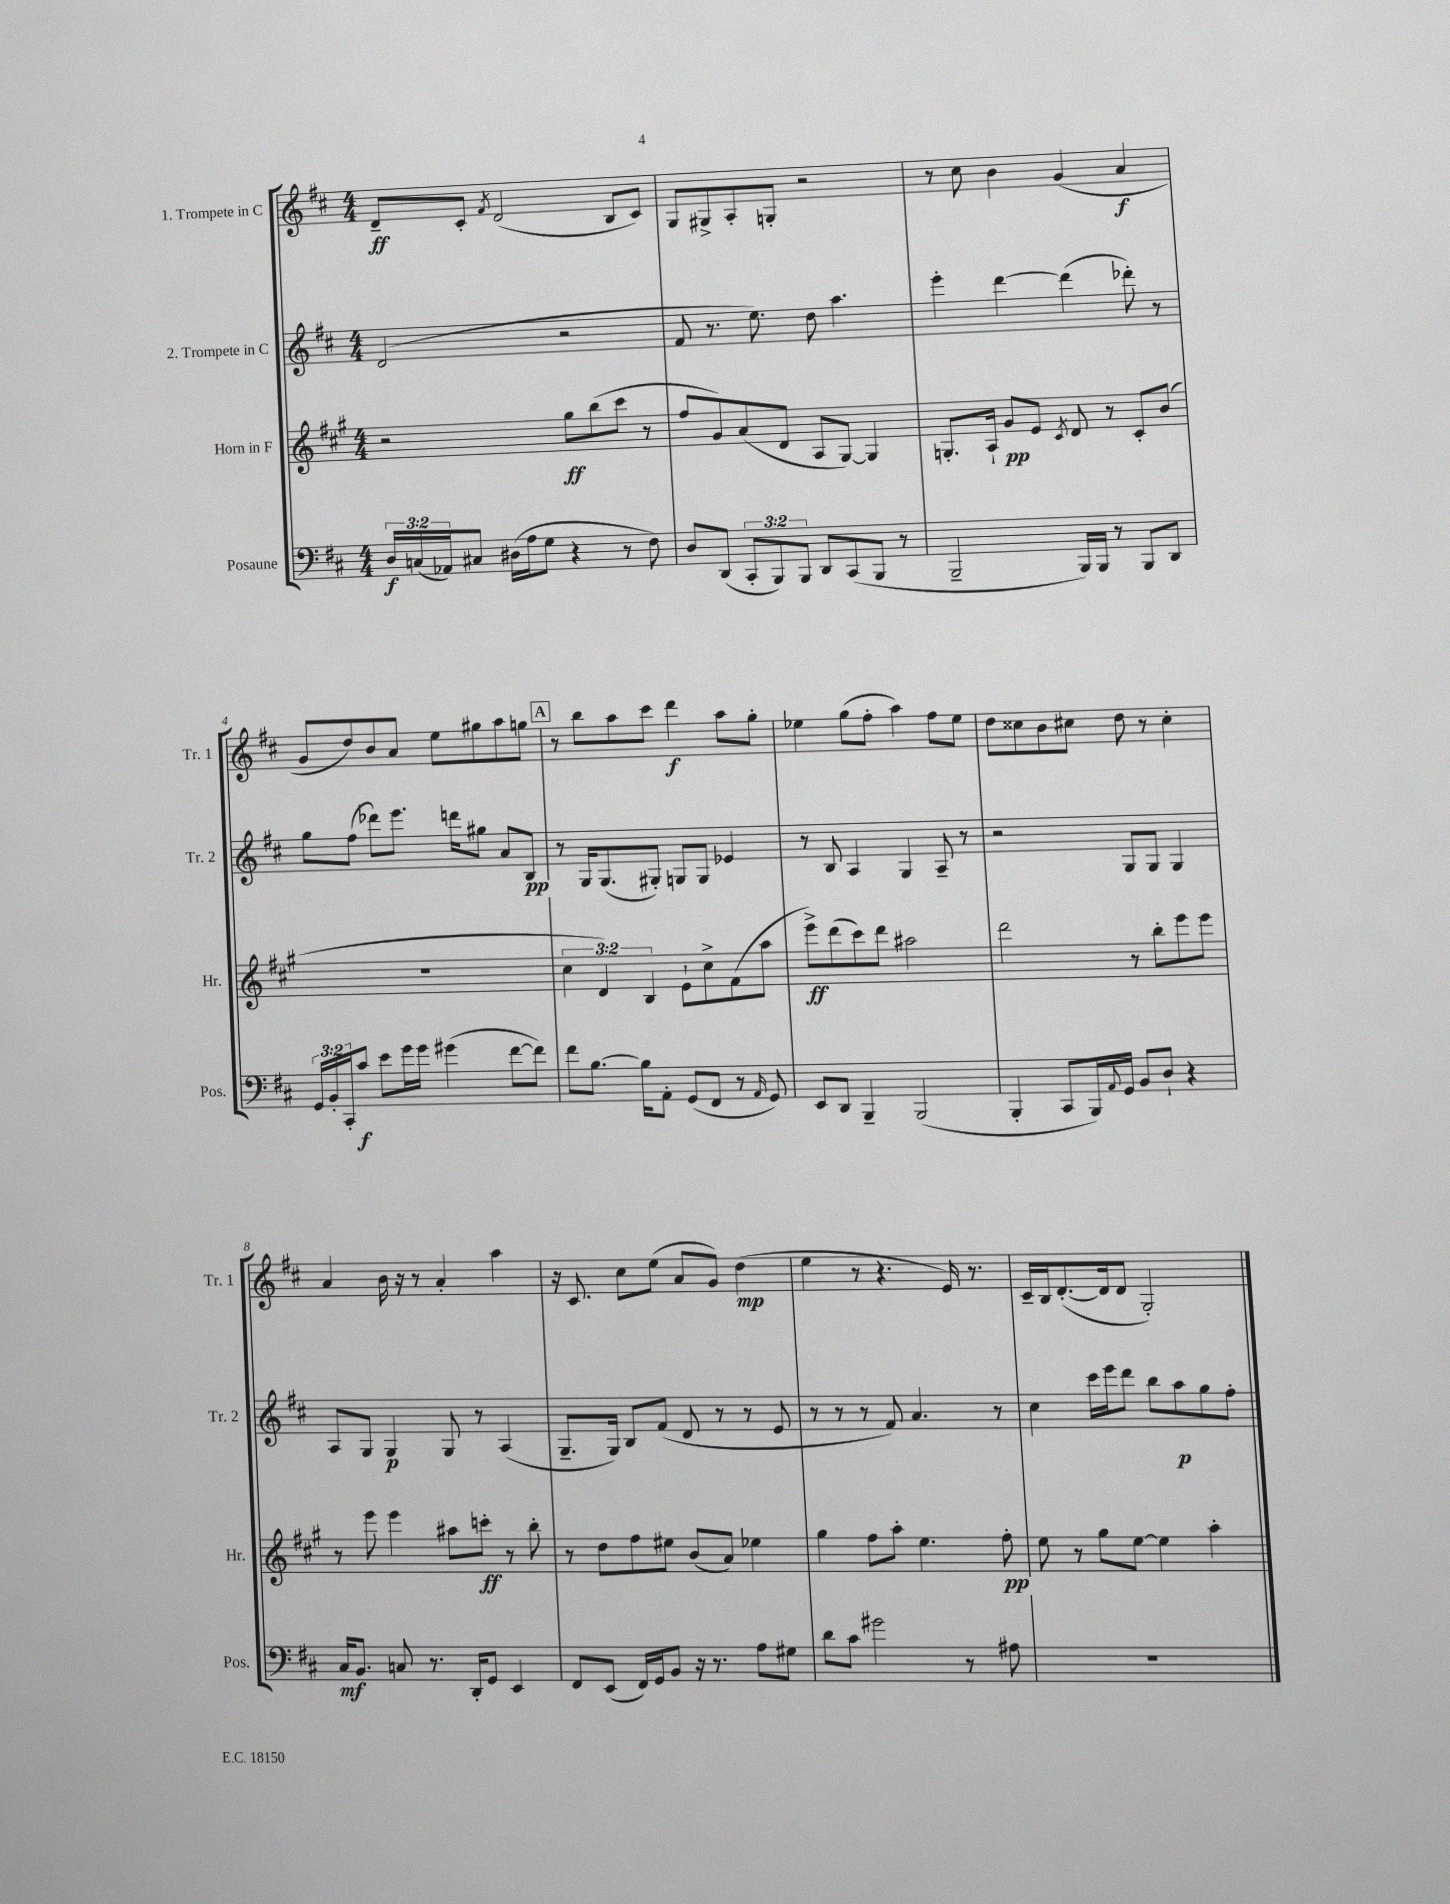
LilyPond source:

<<
\new StaffGroup <<
\new Staff = "s0" \with { instrumentName = "1. Trompete in C" shortInstrumentName = "Tr. 1" } {
    \clef treble \key d \major \numericTimeSignature \time 4/4
    d'8--\ff cis'8-. \acciaccatura { fis'8 } d'2( b8 cis'8) |
    g8 gis8-> a8-. g8-. r2 |
    r8 cis''8 b'4 g'4( a'4\f |
    g'8 d''8) b'8 a'8 e''8 gis''8 a''8 g''8 |
    \mark \markup { \box "A" } r8 b''8 a''8 cis'''8 d'''4\f a''8 g''8-. |
    ees''4 g''8( fis''8-. a''4) fis''8 ees''8 |
    d''8 cisis''8 b'8 cis''8 d''8 r8 cis''4-. |
    a'4 b'16 r16 r8 a'4-. a''4 |
    r16 cis'8. cis''8 e''8( a'8 g'8) d''4\mp( |
    e''4 r8 r4. e'16) r8. |
    cis'16-- b16 d'8.~-.( d'16 d'8 g2-.) \bar "|." |
}
\new Staff = "s1" \with { instrumentName = "2. Trompete in C" shortInstrumentName = "Tr. 2" } {
    \clef treble \key d \major \numericTimeSignature \time 4/4
    d'2( r2 |
    fis'8 r8. e''8.) d''8 a''4. |
    e'''4-. d'''4~ d'''4( des'''8-.) r8 |
    g''8 fis''8( des'''8) e'''8. d'''16 gis''8 a'8 b8\pp |
    \mark \markup { \box "A" } r8 g16 g8.( gis8-.) g8 g8 ees'4 |
    r8 b8 a4 g4 a8-- r8 |
    r2 g8 g8 g4 |
    a8 g8 g4\p g8 r8 a4( |
    g8.-- g16) b8 fis'8( d'8 r8 r8 e'8 |
    r8 r8 r8 fis'8) a'4. r8 |
    cis''4 cis'''16 e'''16 d'''8 b''8 a''8\p g''8 fis''8-. \bar "|." |
}
\new Staff = "s2" \with { instrumentName = "Horn in F" shortInstrumentName = "Hr." } {
    \clef treble \key a \major \numericTimeSignature \time 4/4 \override Staff.TupletNumber.text = #tuplet-number::calc-fraction-text
    r2 gis''8\ff b''8( cis'''8 r8 |
    fis''8 gis'8) a'8( d'8 a8 gis8~) gis4 |
    g8.-. a16-! gis'8\pp e'8 \acciaccatura { cis'8 } d'8 r8 cis'8-. b'8( |
    R1 |
    \mark \markup { \box "A" } \tuplet 3/2 { cis''4 d'4) b4 } e'8-! cis''8-> fis'8( a''8 |
    e'''8->\ff) d'''8( cis'''8) d'''8 ais''2 |
    d'''2 r8 b''8-. e'''8 e'''8 |
    r8 e'''8 e'''4 ais''8 c'''8-.\ff r8 b''8-. |
    r8 d''8 fis''8 eis''8 b'8( a'8) ees''4 |
    gis''4 fis''8 a''8-. e''4. fis''8-.\pp |
    e''8 r8 gis''8 e''8~ e''4 a''4-. \bar "|." |
}
\new Staff = "s3" \with { instrumentName = "Posaune" shortInstrumentName = "Pos." } {
    \clef bass \key d \major \numericTimeSignature \time 4/4 \override Staff.TupletNumber.text = #tuplet-number::calc-fraction-text
    \tuplet 3/2 { d16\f c16( aes,16) } cis8 dis16( a16 g8 r4 r8 fis8) |
    d8 d,8( \tuplet 3/2 { cis,8-. b,,8) b,,8 } d,8 cis,8( b,,8 r8 |
    b,,2-- b,,16) b,,16 r8 b,,8 d,8 |
    \tuplet 3/2 { g,16 b,16-. cis,16-. } cis'8\f e'8 g'16 g'16 gis'4( fis'8~ fis'8) |
    \mark \markup { \box "A" } fis'8 b8.~ b16 a,8-. g,8( fis,8 r8 \grace { a,16 } g,8) |
    e,8 d,8 b,,4-- b,,2( |
    b,,4-. cis,8 b,,16) \appoggiatura { a,8 } g,16 b,8 d8-! r4 |
    cis16\mf b,8. c8 r8. d,16-. g,8 e,4 |
    fis,8 e,8( fis,16) g,16 b,8 r16 r8. a8 gis8 |
    d'8 cis'8 gis'2 r8 ais8 |
    R1 \bar "|." |
}
>>
>>
